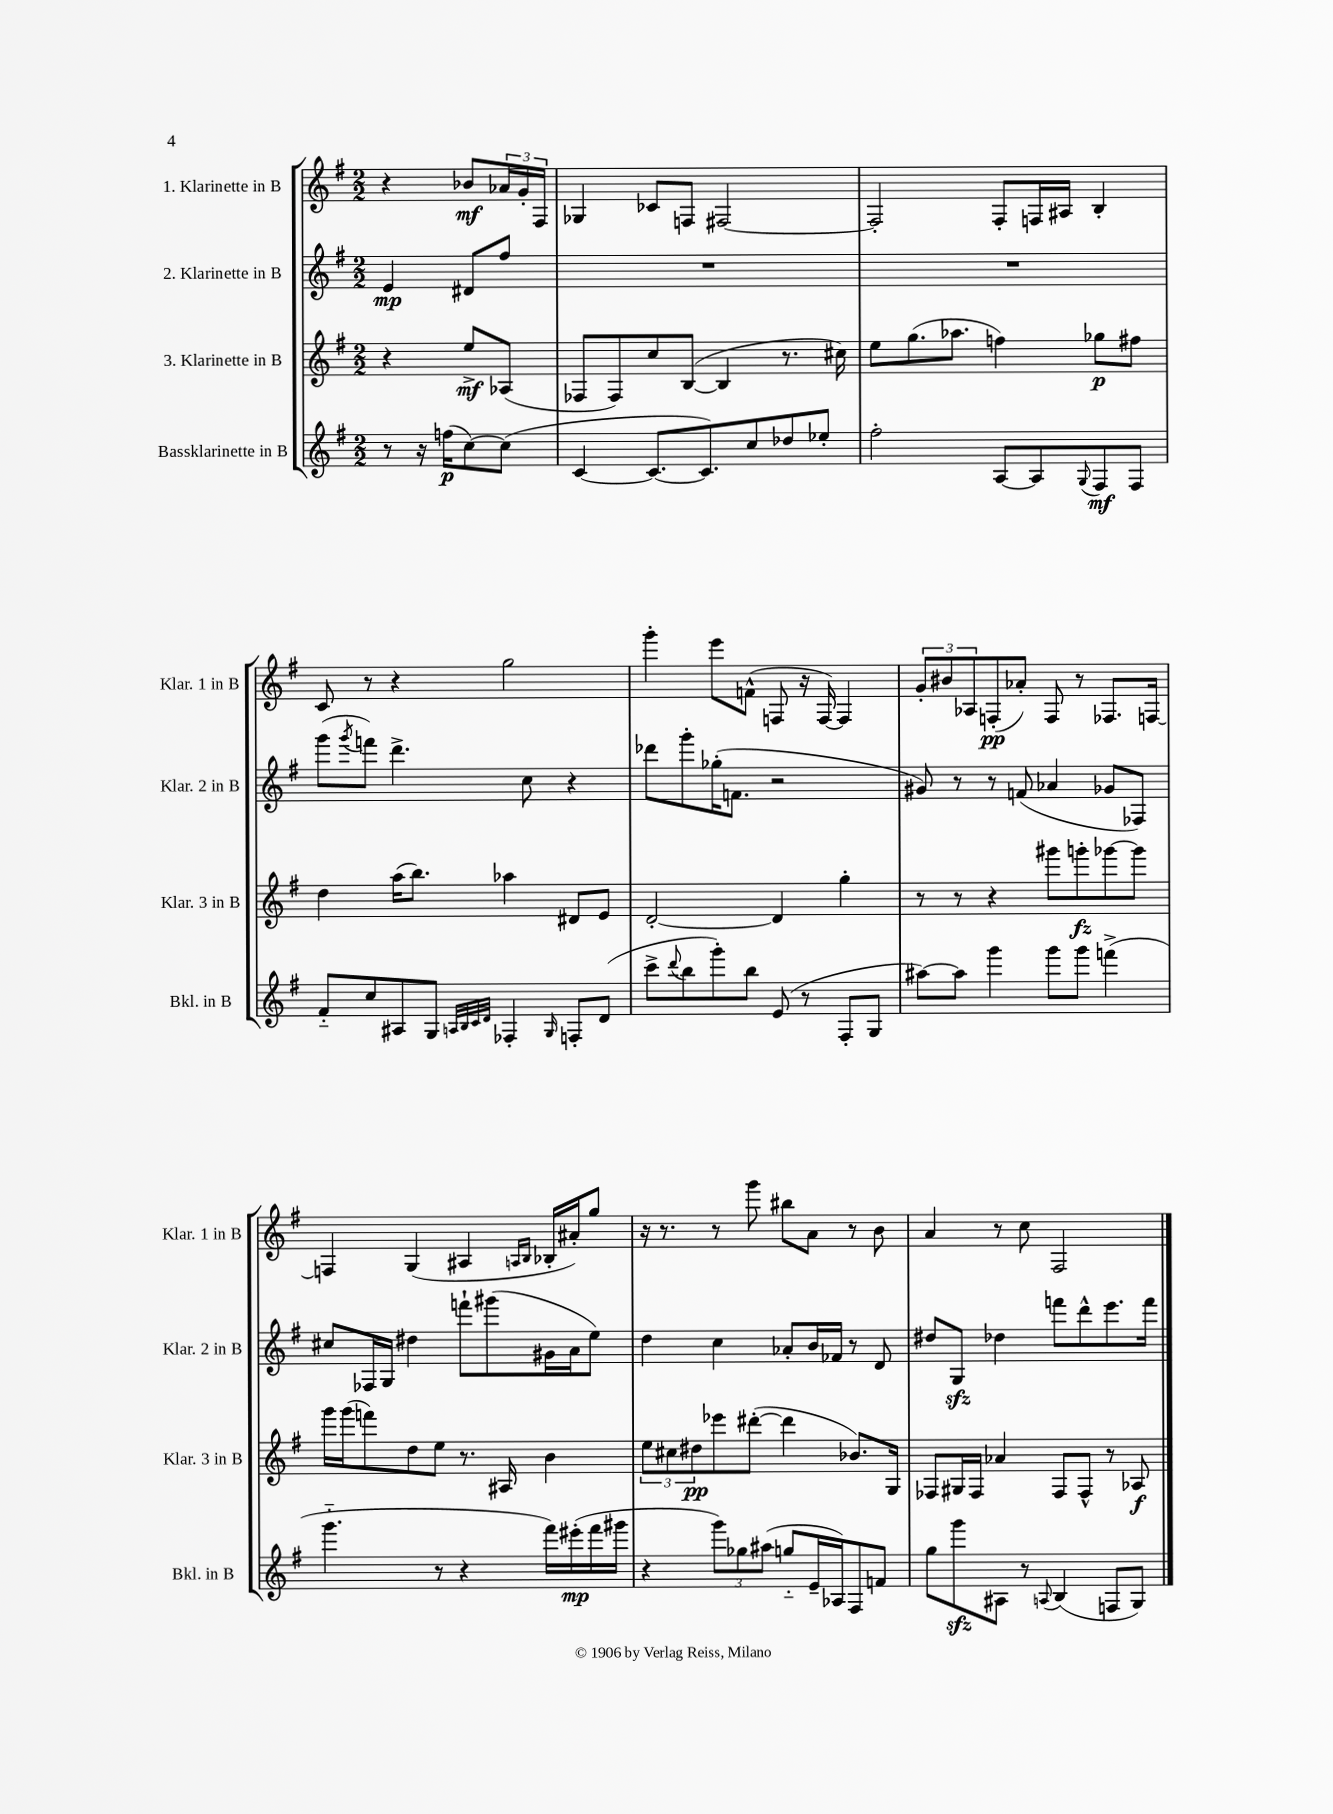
<<
\new StaffGroup <<
\new Staff = "s0" \with { instrumentName = "1. Klarinette in B" shortInstrumentName = "Klar. 1 in B" } {
    \clef treble \key g \major \numericTimeSignature \time 2/2 \partial 2
    r4 bes'8\mf \tuplet 3/2 { aes'16 g'16-. fis16 } |
    ges4 ces'8 f8 fis2~ |
    fis2-. fis8-. f16 ais16 b4-. |
    c'8 r8 r4 g''2 |
    g'''4-. e'''8 f'8-^( f8 r16 f16~) f4 |
    \tuplet 3/2 { g'8-. bis'8 aes8 } f8-.\pp( aes'8-.) f8 r8 fes8. f16~ |
    f4 g4( ais4 \grace { a16 b16 } bes16-. ais'16-.) g''8 |
    r16 r8. r8 g'''8 bis''8 a'8 r8 b'8 |
    a'4 r8 c''8 fis2 \bar "|." |
}
\new Staff = "s1" \with { instrumentName = "2. Klarinette in B" shortInstrumentName = "Klar. 2 in B" } {
    \clef treble \key g \major \numericTimeSignature \time 2/2 \partial 2
    e'4\mp dis'8 fis''8 |
    R1 |
    R1 |
    g'''8( \acciaccatura { g'''8 } f'''8) d'''4.-> c''8 r4 |
    des'''8 g'''8-. ges''16-.( f'8. r2 |
    gis'8) r8 r8 f'8( aes'4 ges'8 fes8) |
    cis''8 fes16 g16 dis''4 f'''8-! gis'''8( gis'16 a'16 e''8) |
    d''4 c''4 aes'8-. b'16 fes'16 r8 d'8 |
    dis''8 g8\sfz des''4 f'''8 d'''8-^ e'''8. f'''16 \bar "|." |
}
\new Staff = "s2" \with { instrumentName = "3. Klarinette in B" shortInstrumentName = "Klar. 3 in B" } {
    \clef treble \key g \major \numericTimeSignature \time 2/2 \partial 2
    r4 e''8->\mf aes8( |
    fes8 fes8) c''8 b8~( b4 r8. cis''16) |
    e''8 g''8.( aes''8. f''4) ges''8\p fis''8 |
    d''4 a''16( b''8.) aes''4 dis'8 e'8 |
    d'2~-. d'4 g''4-. |
    r8 r8 r4 gis'''8 g'''8-.\fz ges'''8~ ges'''8 |
    g'''16 g'''16( f'''8) d''8 e''8 r8. ais16 b'4 |
    \tuplet 3/2 { e''8 cis''8 dis''8\pp } ees'''8 dis'''8~-.( dis'''4 bes'8.) g16 |
    fes8 gis16 fes16 aes'4 fes8 fes8-^ r8 aes8\f \bar "|." |
}
\new Staff = "s3" \with { instrumentName = "Bassklarinette in B" shortInstrumentName = "Bkl. in B" } {
    \clef treble \key g \major \numericTimeSignature \time 2/2 \partial 2
    r8 r16 f''16\p( c''8~) c''8( |
    c'4~ c'8.~ c'8.) c''8 des''8 ees''8-. |
    fis''2-. a8~ a8 \appoggiatura { g8 } fis8\mf fis8 |
    fis'8-_ c''8 ais8 g8 \grace { a32 b32 c'32 d'32 } fes4-. \grace { g16 } f8-. d'8( |
    c'''8-> \appoggiatura { d'''8 } b''8 g'''8-.) b''8 e'8( r8 fis8-. g8 |
    ais''8~) ais''8 g'''4 g'''8 g'''8 f'''4->( |
    g'''4.-_ r8 r4 fis'''16) eis'''16-.\mp( fis'''16 gis'''16 |
    r4 \tuplet 3/2 { g'''8) ges''8 ais''8( } g''8-_ e'16-- aes16) fis8 f'8 |
    g''8 g'''8\sfz ais8 r8 \appoggiatura { a8 } b4( f8 g8) \bar "|." |
}
>>
>>
\layout { \context { \Score \remove "Bar_number_engraver" } }
